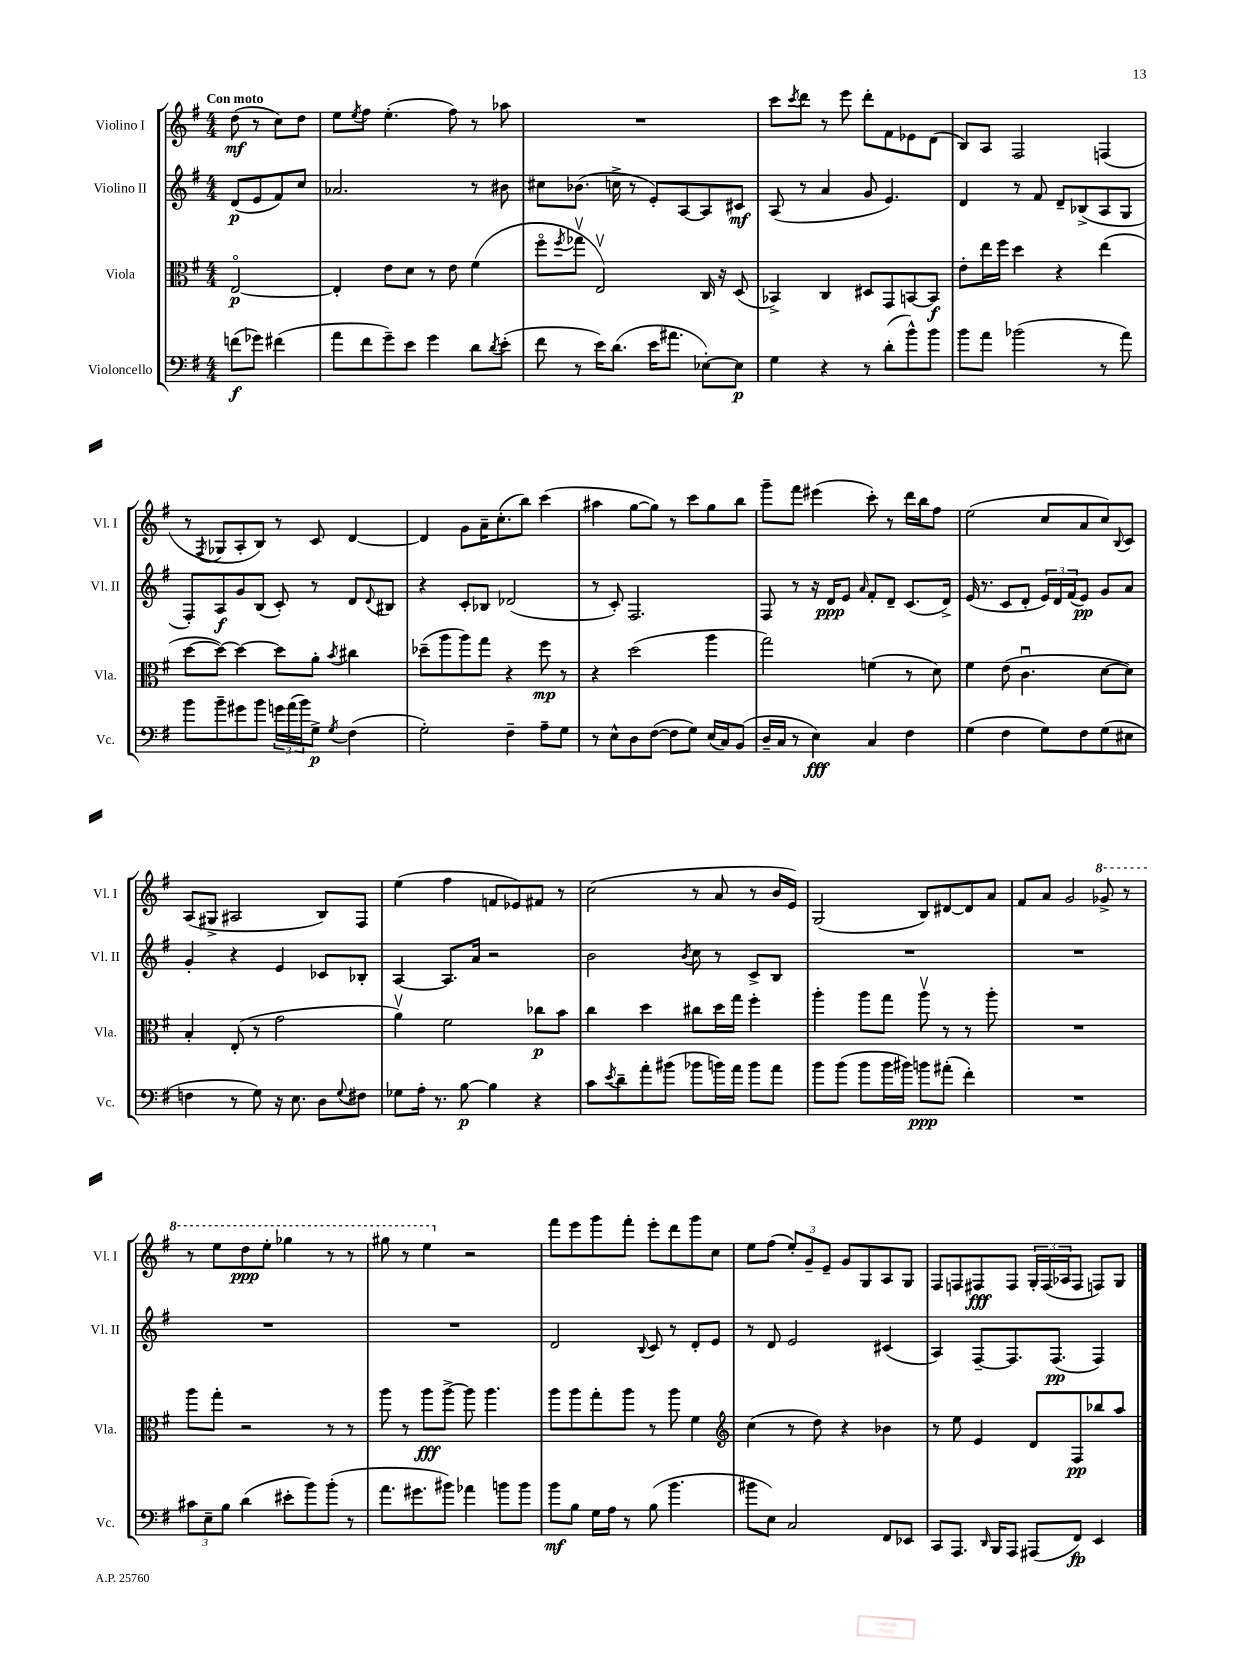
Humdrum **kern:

**kern	**dynam	**kern	**dynam	**kern	**dynam	**kern	**dynam
*part4	*part4	*part3	*part3	*part2	*part2	*part1	*part1
*staff4	*staff4	*staff3	*staff3	*staff2	*staff2	*staff1	*staff1
*I"Violoncello	*	*I"Viola	*	*I"Violino II	*	*I"Violino I	*
*I'Vc.	*	*I'Vla.	*	*I'Vl. II	*	*I'Vl. I	*
*clefF4	*	*clefC3	*	*clefG2	*	*clefG2	*
*k[f#]	*	*k[f#]	*	*k[f#]	*	*k[f#]	*
*M4/4	*	*M4/4	*	*M4/4	*	*M4/4	*
=	=	=	=	=	=	=	=
!	!	!	!	!	!	!LO:TX:a:B:t=Con moto	!
(8fn\L	f	[2E/	p	(8d/L	p	(8dd\	mf
8g-X\J)	.	.	.	8e/	.	8r	.
(4f#X\	.	.	.	8f#/)	.	8cc\L)	.
.	.	.	.	8cc/J	.	8dd\J	.
=1	=1	=1	=1	=1	=1	=1	=1
8a\L	.	4E'/]	.	2.a-X/	.	8ee\L	.
.	.	.	.	.	.	8qee/	.
8f#\	.	.	.	.	.	8ff#\J	.
8g~\)	.	8e\L	.	.	.	(4.ee'\	.
8e\J	.	8d\J	.	.	.	.	.
4g\	.	8r	.	.	.	.	.
.	.	8e\	.	.	.	8ff#\)	.
8d\L	.	(4f#\	.	8r	.	8r	.
8qd/	.	.	.	.	.	.	.
(8e'\J	.	.	.	8b#X\	.	8aa-X\	.
=2	=2	=2	=2	=2	=2	=2	=2
8f#\	.	8ff#\L	.	8cc#X\L	.	1r	.
.	.	8qff#/	.	.	.	.	.
8r	.	8gg-Xv\J	.	(8.b-X\J	.	.	.
16e\KL)	.	2Ev/)	.	.	.	.	.
(8.d\J	.	.	.	16ccn^\	.	.	.
.	.	.	.	8r	.	.	.
16e\KL	.	.	.	8e'/L)	.	.	.
8.a#X\J	.	.	.	.	.	.	.
.	.	.	.	[8A/	.	.	.
[8E-X'\L)	.	16C/	.	8A/]	.	.	.
.	.	16r	.	.	.	.	.
8E-\J]	p	(8D/	.	8c#X/J	mf	.	.
=3	=3	=3	=3	=3	=3	=3	=3
4G\	.	4BB-X^/)	.	(8A/	.	8ccc\L	.
.	.	.	.	.	.	8qccc/	.
.	.	.	.	8r	.	8ddd\J	.
4r	.	4C/	.	4a/	.	8r	.
.	.	.	.	.	.	8eee\	.
8r	.	8D#X/L	.	8g/	.	8ddd'\L	.
(8d'\L	.	8GG/	.	4.e/)	.	8f#\	.
8b^^\)	.	[8BBn/	.	.	.	8e-X\	.
8b\J	.	8BB/J]	f	.	.	(8d\J	.
=4	=4	=4	=4	=4	=4	=4	=4
8b\L	.	8e'\L	.	4d/	.	8B/L)	.
8a\J	.	16ee\L	.	.	.	8A/J	.
.	.	16ff#\JJ	.	.	.	.	.
(2b-X\	.	4dd\	.	8r	.	2F#/	.
.	.	.	.	8f#/	.	.	.
.	.	4r	.	8d~/L	.	.	.
.	.	.	.	(8B-X^/	.	.	.
8r	.	(4ee\	.	8A/	.	(4Fn/	.
8a\)	.	.	.	8G/J	.	.	.
!!LO:LB:g=z
=5	=5	=5	=5	=5	=5	=5	=5
8b\L	.	[8dd\L	.	8F#'/L)	.	8r	.
.	.	.	.	.	.	8qF#/	.
8b~\	.	8dd\J_)	.	8A/	f	8G-X/L	.
8g#X\	.	4dd\_	.	8g/	.	8A'/	.
8b\J	.	.	.	(8B/J	.	8B/J)	.
24gn\LL	.	8dd\L]	.	8c'/)	.	8r	.
(24a\	.	.	.	.	.	.	.
24b\J)	.	.	.	.	.	.	.
8G^\J	p	8a'\J	.	8r	.	8c/	.
8qG/	.	8qb/	.	.	.	.	.
(4F#\	.	4cc#X\	.	8d/L	.	[4d/	.
.	.	.	.	8qqd/	.	.	.
.	.	.	.	8B#X/J	.	.	.
=6	=6	=6	=6	=6	=6	=6	=6
2G'\)	.	(8dd-X~\L	.	4r	.	4d/]	.
.	.	8aa\	.	.	.	.	.
.	.	8aa\)	.	8c'/L	.	8g\L	.
.	.	8gg\J	.	8B-X/J	.	16a~\K	.
.	.	.	.	.	.	(8.cc'\	.
4F#~\	.	4r	.	(2d-X/	.	.	.
.	.	.	.	.	.	8bb\J)	.
8A~\L	.	8ff#\	mp	.	.	(4ccc\	.
8G\J	.	8r	.	.	.	.	.
=7	=7	=7	=7	=7	=7	=7	=7
8r	.	4r	.	8r	.	4aa#X\	.
8E^^\L	.	.	.	8c'/)	.	.	.
8D\	.	(2dd\	.	2.F#/	.	[8gg\L	.
([8F#\J	.	.	.	.	.	8gg\J])	.
8F#\L]	.	.	.	.	.	8r	.
8G\J)	.	.	.	.	.	8ccc\L	.
(16E/LL	.	4aa\	.	.	.	8gg\	.
16C/J)	.	.	.	.	.	.	.
(8BB/J	.	.	.	.	.	8bb\J	.
=8	=8	=8	=8	=8	=8	=8	=8
16D~/LL	.	2gg\)	.	8F#/	.	8ggg~\L	.
16C/JJ	.	.	.	.	.	.	.
8r	.	.	.	8r	.	8fff#\J	.
4E\)	fff	.	.	16r	.	(4eee#X\	.
.	.	.	.	16d/KL	ppp	.	.
.	.	.	.	8e/J	.	.	.
.	.	.	.	16qqa/	.	.	.
4C/	.	(4fn\	.	8f#'/L	.	8ccc'\)	.
.	.	.	.	8d~/J	.	8r	.
4F#\	.	8r	.	(8.c/L	.	16ddd\LL	.
.	.	.	.	.	.	16bb\J	.
.	.	8d\)	.	.	.	8ff#\J	.
.	.	.	.	16d^/Jk)	.	.	.
=9	=9	=9	=9	=9	=9	=9	=9
(4G\	.	4f#\	.	(16e/	.	(2ee\	.
.	.	.	.	8.r	.	.	.
4F#\	.	(8e\	.	8c/L	.	.	.
.	.	4.cu\	.	8d'/J	.	.	.
8G\L)	.	.	.	24e/LL)	.	8cc/L	.
.	.	.	.	24d/	.	.	.
.	.	.	.	(24f#/J	.	.	.
8F#\	.	.	.	8e/J)	pp	8a/	.
(8G\	.	[8d\L	.	8g/L	.	8cc/)	.
.	.	.	.	.	.	8qqB/	.
8E#X\J	.	8d\J])	.	8a/J	.	8c/J	.
!!LO:LB:g=z
=10	=10	=10	=10	=10	=10	=10	=10
4Fn\	.	4B'/	.	4g'/	.	(8A/L	.
.	.	.	.	.	.	8G#X^/J	.
8r	.	(8E'/	.	4r	.	2A#X/	.
8G\)	.	8r	.	.	.	.	.
16r	.	2g\	.	4e/	.	.	.
8.E\	.	.	.	.	.	.	.
8D\L	.	.	.	8c-X/L	.	8B/L)	.
8qqG/	.	.	.	.	.	.	.
8F#X\J	.	.	.	8B-X'/J	.	8F#/J	.
=11	=11	=11	=11	=11	=11	=11	=11
8G-X\L	.	4av\)	.	[4A/	.	(4ee\	.
16A'\Jk	.	.	.	.	.	.	.
8.r	.	.	.	.	.	.	.
.	.	2f#\	.	8.A/L]	.	4ff#\	.
[8B\	p	.	.	.	.	.	.
.	.	.	.	16a/Jk	.	.	.
4B\]	.	.	.	2r	.	8fn/L	.
.	.	.	.	.	.	8e-X/)	.
4r	.	8cc-X\L	p	.	.	8f#X/J	.
.	.	8b\J	.	.	.	8r	.
=12	=12	=12	=12	=12	=12	=12	=12
8c\L	.	4cc\	.	2b\	.	(2cc\	.
8qe/	.	.	.	.	.	.	.
8d~\	.	.	.	.	.	.	.
8a'\	.	4dd\	.	.	.	.	.
(8b#X\J	.	.	.	.	.	.	.
.	.	.	.	8qb/	.	.	.
8b-X\L	.	8cc#X\L	.	8cc\	.	8r	.
16bn\L)	.	16dd\L	.	8r	.	8a/	.
16a\JJ	.	16gg\JJ	.	.	.	.	.
8b\L	.	4ff#'\	.	8c^/L	.	8r	.
8a\J	.	.	.	8B/J	.	16b/LL	.
.	.	.	.	.	.	16e/JJ)	.
=13	=13	=13	=13	=13	=13	=13	=13
8b\L	.	4aa'\	.	1r	.	(2G/	.
(8b\J	.	.	.	.	.	.	.
8b\L	.	8aa\L	.	.	.	.	.
16b\L	.	8gg\J	.	.	.	.	.
16b#X\JJ)	.	.	.	.	.	.	.
8bn\L	ppp	8aav\	.	.	.	8B/L)	.
(8a#X'\J	.	8r	.	.	.	[8d#X/	.
4f#'\)	.	8r	.	.	.	8d#/]	.
.	.	8aa'\	.	.	.	8a/J	.
=14	=14	=14	=14	=14	=14	=14	=14
1r	.	1r	.	1r	.	8f#/L	.
.	.	.	.	.	.	8a/J	.
.	.	.	.	.	.	2g/	.
*	*	*	*	*	*	*8va	*
.	.	.	.	.	.	8gg-X^/	.
.	.	.	.	.	.	8r	.
!!LO:LB:g=z
=15	=15	=15	=15	=15	=15	=15	=15
12c#X\L	.	8aa\L	.	1r	.	8r	.
12E~\	.	.	.	.	.	.	.
.	.	8gg'\J	.	.	.	8eee\L	.
12B\J	.	.	.	.	.	.	.
(4d\	.	2r	.	.	.	8ddd\	ppp
.	.	.	.	.	.	8eee'\J	.
8e#X'\L	.	.	.	.	.	4ggg-X\	.
8b\)	.	.	.	.	.	.	.
(8b'\J	.	8r	.	.	.	8r	.
8r	.	8r	.	.	.	8r	.
=16	=16	=16	=16	=16	=16	=16	=16
8.a\L	.	8aa\	.	1r	.	8ggg#X\	.
.	.	8r	.	.	.	8r	.
8.g#X\	.	.	.	.	.	.	.
.	.	8aa\L	fff	.	.	4eee\	.
8b#X\J)	.	[8aa^\J	.	.	.	.	.
*	*	*	*	*	*	*X8va	*
4a-X\	.	8aa\]	.	.	.	2r	.
.	.	4.aa\	.	.	.	.	.
8bn\L	.	.	.	.	.	.	.
8b\J	.	.	.	.	.	.	.
=17	=17	=17	=17	=17	=17	=17	=17
8b\L	mf	8aa\L	.	2d/	.	8fff#\L	.
8B\J	.	8aa\	.	.	.	8eee\	.
16G\LL	.	8gg'\	.	.	.	8ggg\	.
16A\JJ	.	.	.	.	.	.	.
8r	.	8aa\J	.	.	.	8fff#'\J	.
.	.	.	.	8qqB/	.	.	.
(8B\	.	8r	.	8c/	.	8eee'\L	.
4.b\	.	8aa\	.	8r	.	8ddd\	.
.	.	4f#\	.	8d'/L	.	8ggg\	.
.	.	.	.	8e/J	.	8cc\J	.
=18	=18	=18	=18	=18	=18	=18	=18
*	*	*clefG2	*	*	*	*	*
8b#X\L	.	(4cc\	.	8r	.	8ee\L	.
8E\J)	.	.	.	8d/	.	(8ff#\J	.
2C/	.	8r	.	2e/	.	12ee'/L)	.
.	.	.	.	.	.	12g~/	.
.	.	8dd\)	.	.	.	.	.
.	.	.	.	.	.	12e~/J	.
.	.	4r	.	.	.	8g/L	.
.	.	.	.	.	.	8G/	.
8FF#/L	.	4b-X\	.	(4c#X/	.	8A/	.
8EE-X/J	.	.	.	.	.	8G/J	.
=19	=19	=19	=19	=19	=19	=19	=19
8CC/L	.	8r	.	4A/)	.	8F#/L	.
8.AAA/J	.	8ee\	.	.	.	8Fn/	.
.	.	4e/	.	[8F#~/L	.	8F#X/	fff
16qqDD/	.	.	.	.	.	.	.
16BBB/KL	.	.	.	.	.	.	.
8AAA/J	.	.	.	8.F#/]	.	8F#/J	.
(8AAA#X/L	.	8d/L	.	.	.	24G'/LL	.
.	.	.	.	.	.	(24F#/	.
.	.	.	.	(8.F#/J	pp	.	.
.	.	.	.	.	.	24A-X/J	.
8FF#/J)	fp	8F#/	pp	.	.	8F#/J	.
4EE/	.	8bb-X/	.	4F#/)	.	8Fn/L)	.
.	.	8aa/J	.	.	.	8G/J	.
==	==	==	==	==	==	==	==
*-	*-	*-	*-	*-	*-	*-	*-
